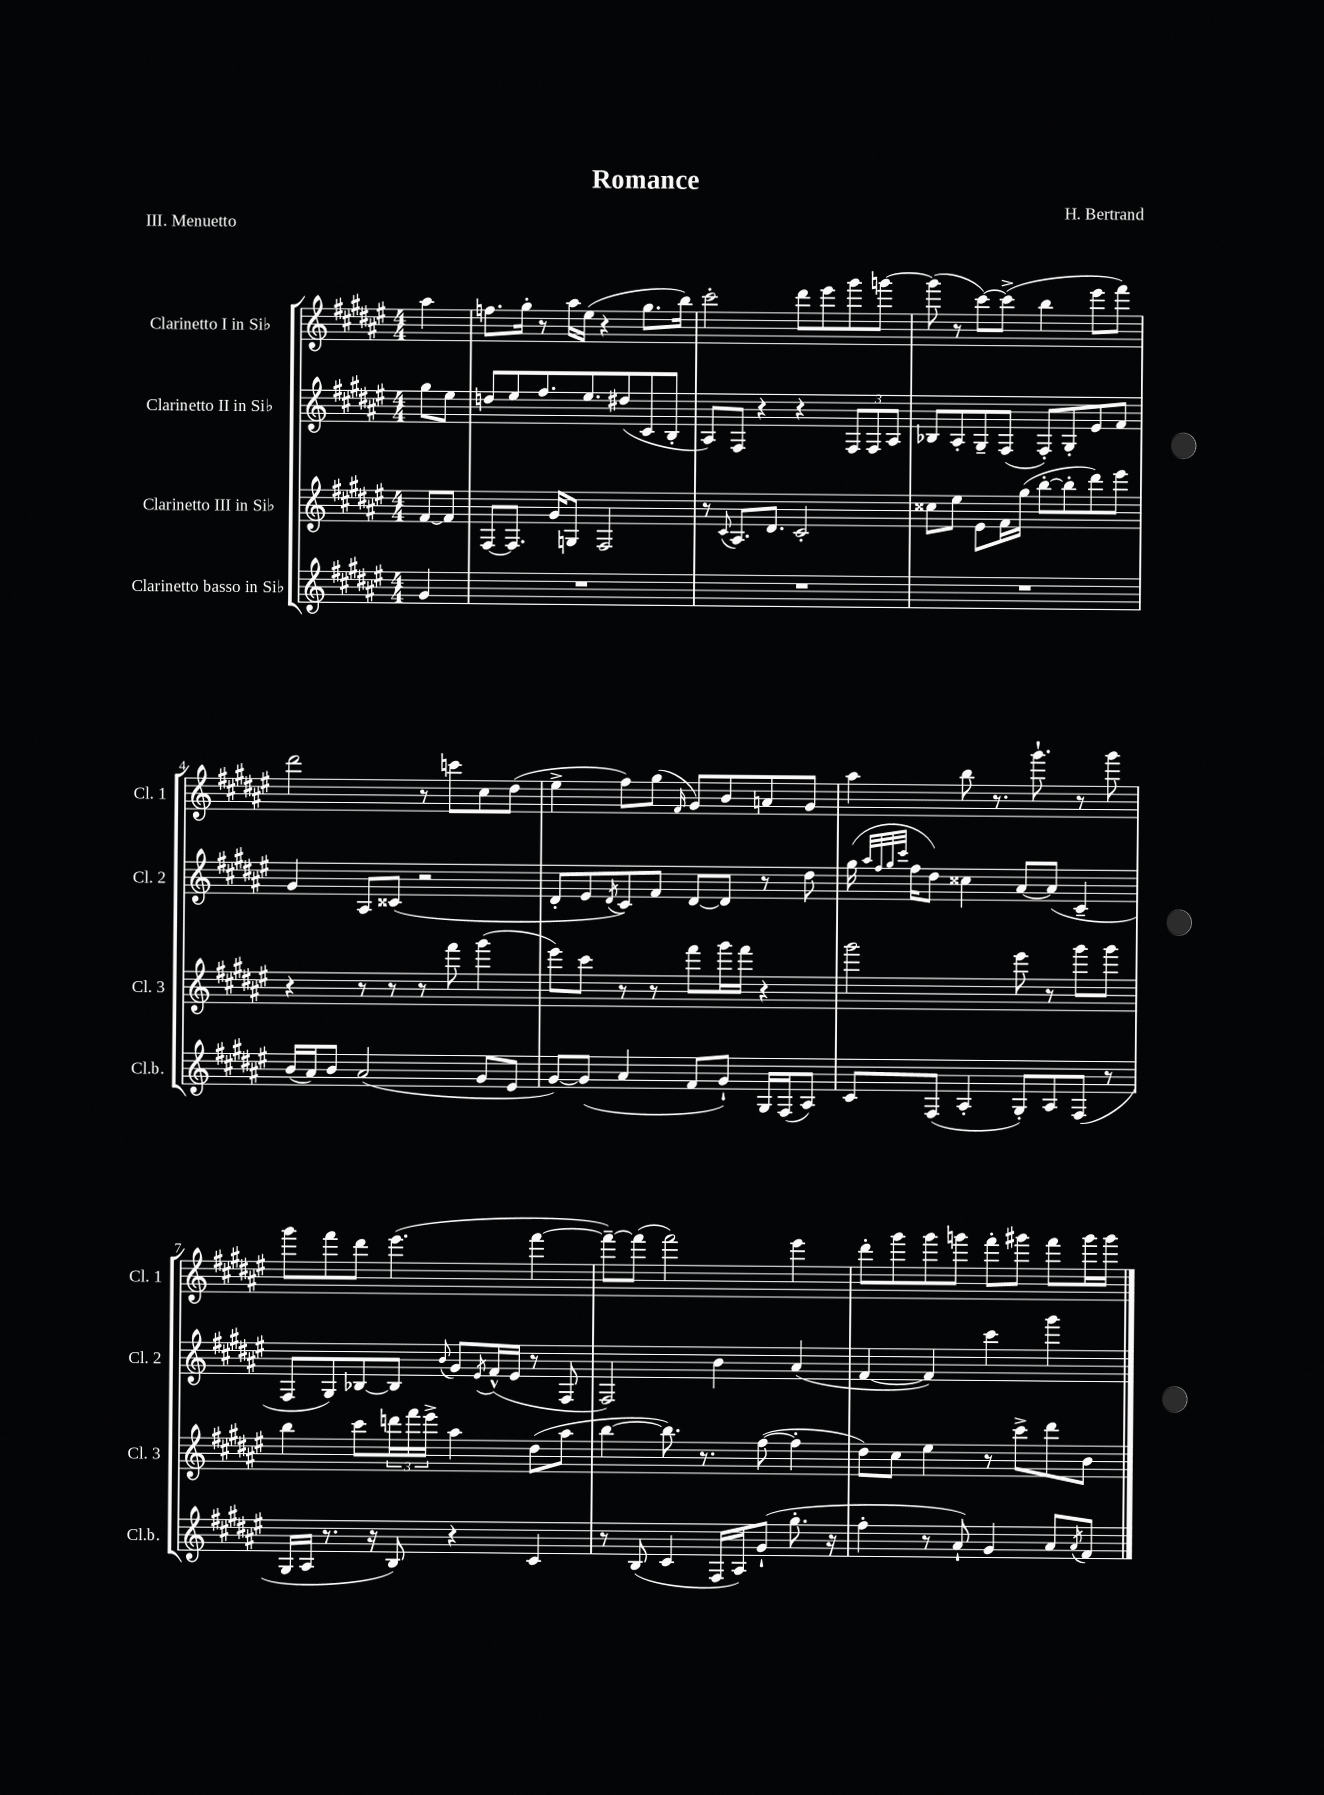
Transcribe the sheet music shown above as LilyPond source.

\header { title = "Romance" composer = "H. Bertrand" piece = "III. Menuetto" }
<<
\new StaffGroup <<
\new Staff = "s0" \with { instrumentName = "Clarinetto I in Sib" shortInstrumentName = "Cl. 1" } {
    \clef treble \key fis \major \numericTimeSignature \time 4/4 \partial 4
    ais''4 |
    f''8. gis''16-. r8 ais''16 eis''16( r4 gis''8. b''16) |
    cis'''2-. dis'''8 eis'''8 gis'''8 g'''8~ |
    g'''8( r8 cis'''8~) cis'''8->( b''4 eis'''8 fis'''8) |
    dis'''2 r8 c'''8 cis''8 dis''8( |
    eis''4-> fis''8) gis''8( \grace { fis'16 } gis'8) b'8 a'8 gis'8 |
    ais''4 b''8 r8. gis'''8.-! r8 gis'''8 |
    gis'''8 fis'''8 dis'''8 eis'''4.( fis'''4~ |
    fis'''8~--) fis'''8( fis'''2) eis'''4 |
    dis'''8-. gis'''8 gis'''8 g'''8 fis'''8-. gis'''8 fis'''8 gis'''16 gis'''16 \bar "|." |
}
\new Staff = "s1" \with { instrumentName = "Clarinetto II in Sib" shortInstrumentName = "Cl. 2" } {
    \clef treble \key fis \major \numericTimeSignature \time 4/4 \partial 4
    gis''8 eis''8 |
    d''8 eis''8 fis''8. eis''8. dis''8( cis'8 b8-. |
    ais8) fis8 r4 r4 \tuplet 3/2 { fis8 fis8 ais8 } |
    bes8 ais8-. gis8-- fis8( fis8-.) gis8-. eis'8 fis'8 |
    gis'4 ais8 cisis'8( r2 |
    dis'8-. eis'8 \acciaccatura { dis'8 } cis'8) fis'8 dis'8~ dis'8 r8 dis''8 |
    gis''16( \grace { ais''32 fis''32 gis''32 cis'''32 } fis''16 dis''8) cisis''4 ais'8~ ais'8( cis'4-- |
    fis8 gis8) bes8~ bes8 \appoggiatura { b'8 } gis'8 \acciaccatura { eis'8 } fis'16-^( eis'16 r8 fis8 |
    fis2) b'4 ais'4( |
    fis'4~ fis'4) cis'''4 gis'''4 \bar "|." |
}
\new Staff = "s2" \with { instrumentName = "Clarinetto III in Sib" shortInstrumentName = "Cl. 3" } {
    \clef treble \key fis \major \numericTimeSignature \time 4/4 \partial 4
    fis'8~ fis'8 |
    fis8~ fis8. gis'16 g8 fis2 |
    r8 \appoggiatura { cis'8 } ais8. dis'8. cis'2-. |
    cisis''8 eis''8 eis'8 fis'16 gis''16( b''8~-. b''8-. dis'''8) eis'''8 |
    r4 r8 r8 r8 fis'''8 gis'''4( |
    eis'''8) cis'''8 r8 r8 fis'''8 gis'''16 fis'''16 r4 |
    gis'''2 eis'''8 r8 gis'''8 gis'''8 |
    b''4 cis'''8 \tuplet 3/2 { d'''16 fis'''16 eis'''16-> } ais''4 dis''8( ais''8 |
    b''4~ b''8.) r8. fis''8~( fis''4-. |
    dis''8) cis''8 eis''4 r8 cis'''8-> dis'''8 b'8 \bar "|." |
}
\new Staff = "s3" \with { instrumentName = "Clarinetto basso in Sib" shortInstrumentName = "Cl.b." } {
    \clef treble \key fis \major \numericTimeSignature \time 4/4 \partial 4
    gis'4 |
    R1 |
    R1 |
    R1 |
    b'16( ais'16) b'8 ais'2( gis'8 eis'8 |
    gis'8~) gis'8( ais'4 fis'8 gis'8-!) gis16 fis16( ais8) |
    cis'8 fis8( ais4-. gis8-.) ais8 fis8( r8 |
    gis16 ais16 r8. r16 b8) r4 cis'4 |
    r8 b8( cis'4 fis16 ais16) gis'8-!( gis''8.-. r16 |
    fis''4-. r8 ais'8-!) gis'4 ais'8 \acciaccatura { ais'8 } fis'8 \bar "|." |
}
>>
>>
